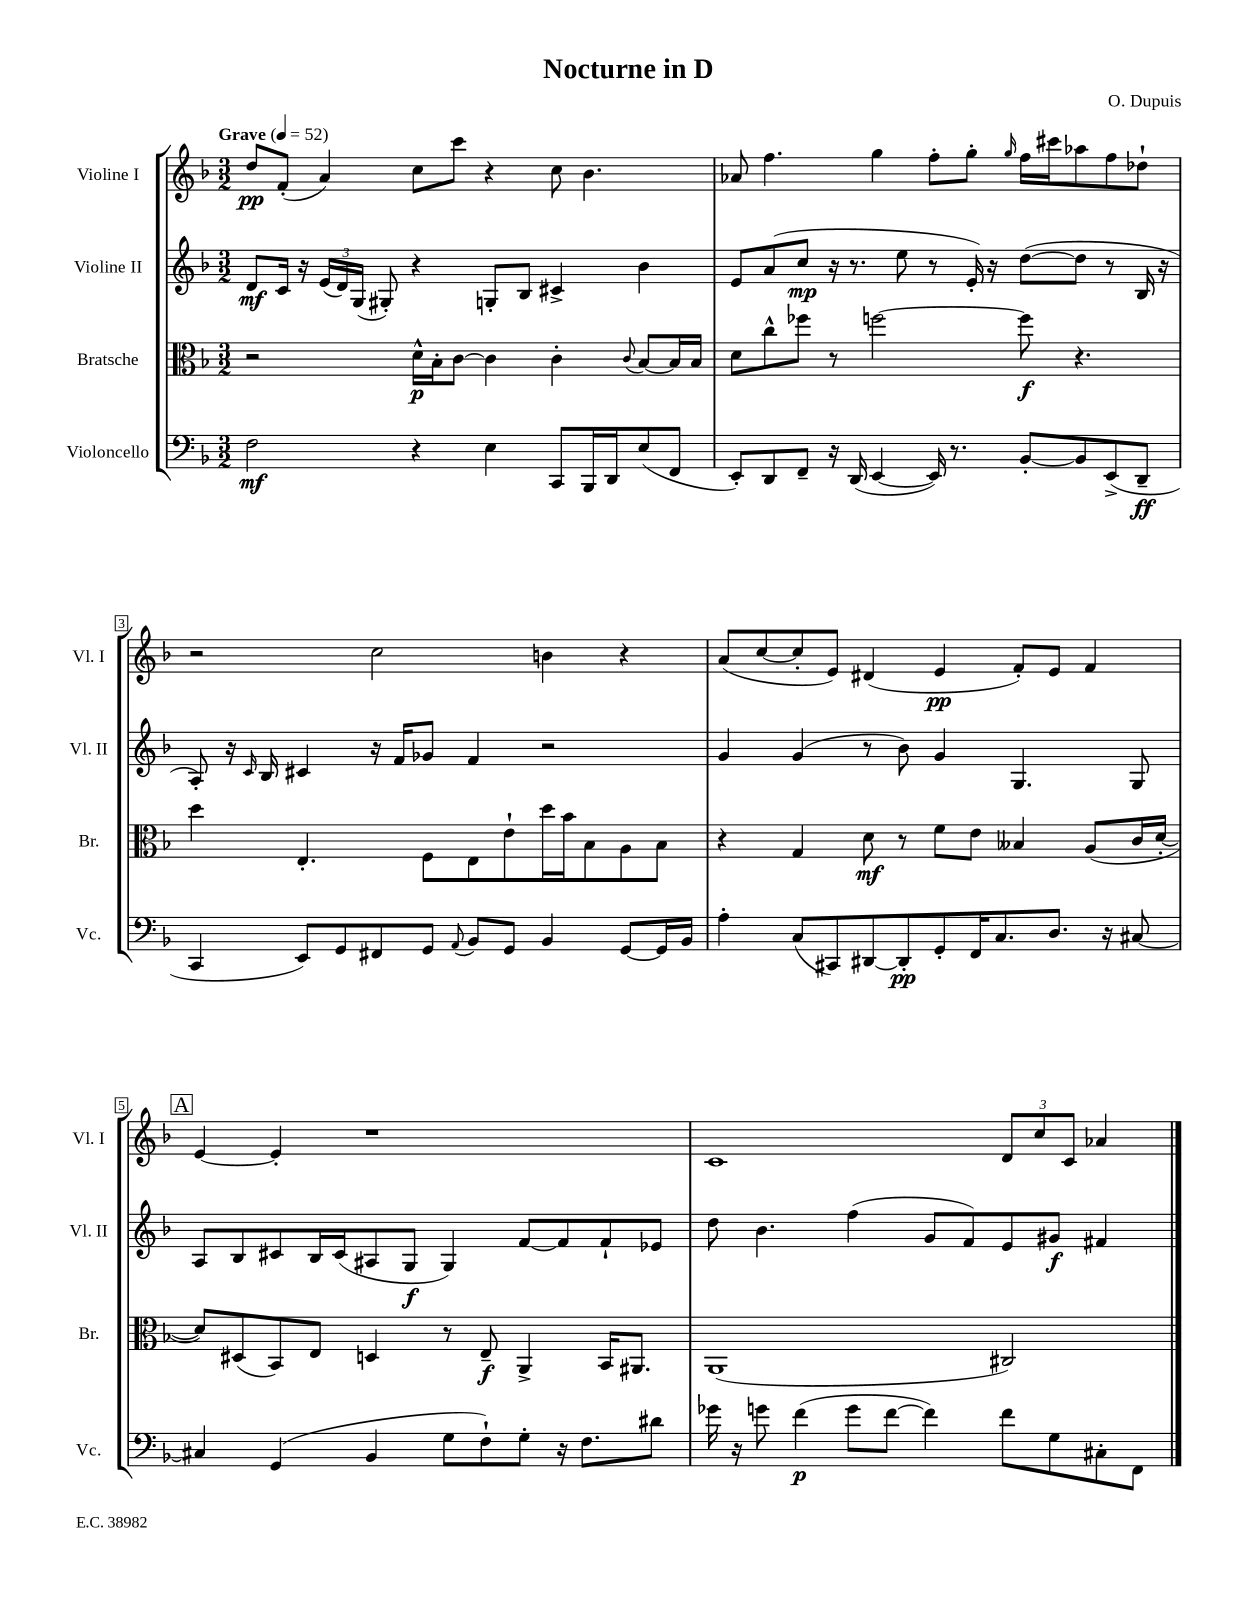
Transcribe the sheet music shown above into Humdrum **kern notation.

**kern	**kern	**kern	**kern
*staff4	*staff3	*staff2	*staff1
*clefF4	*clefC3	*clefG2	*clefG2
*k[b-]	*k[b-]	*k[b-]	*k[b-]
*M3/2	*M3/2	*M3/2	*M3/2
*MM52	*MM52	*MM52	*MM52
2F	2r	8d	8dd
.	.	16c	(8f'
.	.	16r	.
.	.	(24e	4a)
.	.	24d)	.
.	.	(24G	.
.	.	8G#')	.
4r	16d^^	4r	8cc
.	16B-'	.	.
.	[8c	.	8ccc
4E	4c]	8G'	4r
.	.	8B-	.
8CC	4c'	4c#^	8cc
16BBB-	.	.	4.b-
16DD	.	.	.
.	8qqc	.	.
(8E	[8B-	4b-	.
8FF	16B-]	.	.
.	16B-	.	.
=	=	=	=
8EE')	8d	8e	8a-
8DD	8cc^^	(8a	4.ff
8FF~	8ff-	8cc	.
16r	8r	16r	.
(16DD	.	8.r	.
[4EE	[2ff	.	4gg
.	.	8ee	.
16EE])	.	8r	8ff'
8.r	.	.	.
.	.	16e')	8gg'
.	.	16r	.
.	.	.	16qqgg
[8BB-'	8ff]	([8dd	16ff
.	.	.	16ccc#
8BB-]	4.r	8dd]	8aa-
(8EE^	.	8r	8ff
8DD~	.	16B-	8dd-`
.	.	16r	.
=	=	=	=
4CC	4dd	8A')	2r
.	.	16r	.
.	.	16qqc	.
.	.	16B-	.
8EE)	4.E'	4c#	.
8GG	.	.	.
8FF#	.	16r	2cc
.	.	16f	.
8GG	8F	8g-	.
8qqAA	.	.	.
8BB-	8E	4f	.
8GG	8e`	.	.
4BB-	16dd	2r	4b
.	16b-	.	.
.	8B-	.	.
[8GG	8A	.	4r
16GG]	8B-	.	.
16BB-	.	.	.
=	=	=	=
4A'	4r	4g	(8a
.	.	.	[8cc
(8C	4G	(4g	8cc']
8CC#)	.	.	8e)
[8DD#	8d	8r	(4d#
8DD#']	8r	8b-)	.
8GG'	8f	4g	4e
16FF	8e	.	.
8.C	.	.	.
.	4B--	4.G	8f')
8.D	.	.	8e
.	(8A	.	4f
16r	.	.	.
[8C#	16c	8G	.
.	[16d'	.	.
=	=	=	=
4C#]	8d])	8A	[4e
.	(8D#	8B-	.
(4GG	8BB-)	8c#	4e']
.	8E	16B-	.
.	.	(16c#	.
4BB-	4D	8A#	1r
.	.	8G	.
8G	8r	4G)	.
8F`)	8E~	.	.
8G'	4AA^	[8f	.
16r	.	8f]	.
8.F	.	.	.
.	16BB-	8f`	.
.	8.AA#	.	.
8d#	.	8e-	.
=	=	=	=
16g-	(1AA	8dd	1c
16r	.	.	.
8g	.	4.b-	.
(4f	.	.	.
8g	.	(4ff	.
[8f	.	.	.
4f])	.	8g	.
.	.	8f)	.
8f	2C#)	8e	12d
.	.	.	12cc
8G	.	8g#	.
.	.	.	12c
8C#'	.	4f#	4a-
8FF	.	.	.
==	==	==	==
*-	*-	*-	*-
